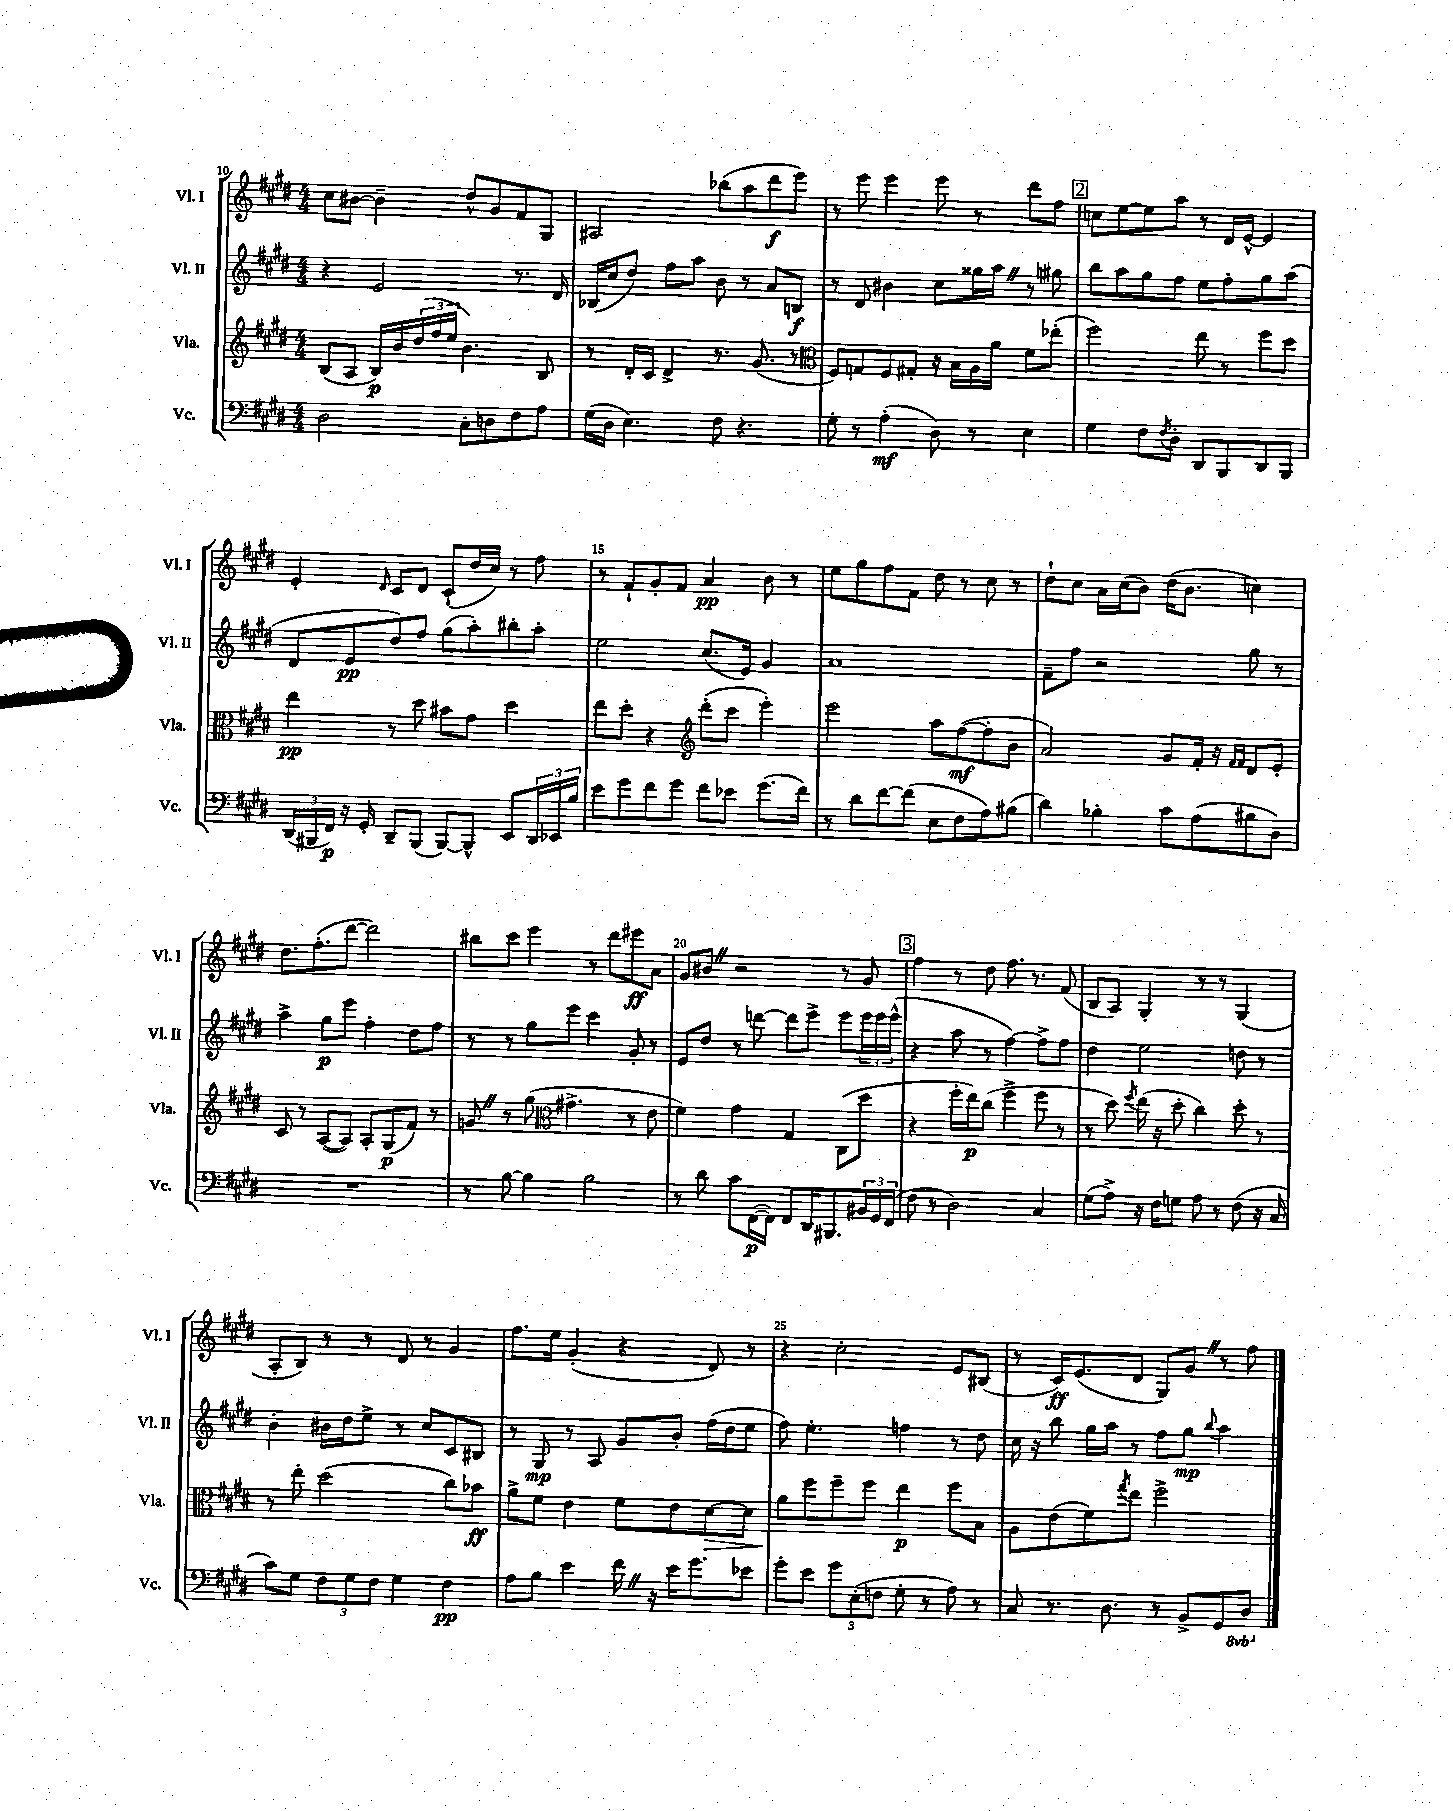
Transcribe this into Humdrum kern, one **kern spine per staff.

**kern	**dynam	**kern	**dynam	**kern	**dynam	**kern	**dynam
*part4	*part4	*part3	*part3	*part2	*part2	*part1	*part1
*staff4	*staff4	*staff3	*staff3	*staff2	*staff2	*staff1	*staff1
*I"Vc.	*	*I"Vla.	*	*I"Vl. II	*	*I"Vl. I	*
*I'Vc.	*	*I'Vla.	*	*I'Vl. II	*	*I'Vl. I	*
*clefF4	*	*clefG2	*	*clefG2	*	*clefG2	*
*k[f#c#g#d#]	*	*k[f#c#g#d#]	*	*k[f#c#g#d#]	*	*k[f#c#g#d#]	*
*M4/4	*	*M4/4	*	*M4/4	*	*M4/4	*
=10	=10	=10	=10	=10	=10	=10	=10
2D#\	.	(8B/L	.	4r	.	8cc#\L	.
.	.	8A/J	.	.	.	[8b#X\J	.
.	.	16B/LL)	p	2e/	.	4b#~\]	.
.	.	16b/	.	.	.	.	.
.	.	(24dd#/	.	.	.	.	.
.	.	24ff#/	.	.	.	.	.
.	.	24ee/JJ	.	.	.	.	.
8C#'\L	.	4.b\)	.	.	.	8dd#^^/L	.
8Dn\	.	.	.	.	.	8g#/	.
8F#\	.	.	.	8.r	.	8f#/	.
8A\J	.	8B/	.	.	.	8G#/J	.
.	.	.	.	16d#/	.	.	.
=11	=11	=11	=11	=11	=11	=11	=11
(16G#\LL	.	8r	.	(16B-X/LL	.	2A#X/	.
16D#\JJ	.	.	.	16cc#/J	.	.	.
4.E\)	.	16d#'/LL	.	8dd#/J)	.	.	.
.	.	16c#/JJ	.	.	.	.	.
.	.	4d#^/	.	8ff#\L	.	.	.
.	.	.	.	8aa\J	.	.	.
8F#\	.	8.r	.	8b\	.	(8bb-X\L	.
4.r	.	.	.	8r	.	8aa\	.
.	.	(8.g#/	.	.	.	.	.
.	.	.	.	8a/L	.	8ddd#\	f
.	.	8r	.	8Bn/J	f	8eee\J)	.
=12	=12	=12	=12	=12	=12	=12	=12
*	*	*clefC3	*	*	*	*	*
8G#'\	.	8F#/L)	.	8r	.	8r	.
8r	.	8Gn/	.	8d#/	.	8eee\	.
(4A'\	mf	8F#/	.	4b#X\	.	4eee\	.
.	.	8G#X'/J	.	.	.	.	.
8D#\)	.	16r	.	8cc#\L	.	8eee\	.
.	.	16B\LL	.	.	.	.	.
8r	.	16A\	.	16gg##X\L	.	8r	.
.	.	16a\JJ	.	16aaZ\JJ	.	.	.
4E\	.	8f#\L	.	8r	.	8ddd#\L	.
.	.	(8ee-X'\J	.	8gg#X\	.	8ff#\J	.
!!LO:REH:place=s1:t=2
=13	=13	=13	=13	=13	=13	=13	=13
4G#\	.	2ff#\)	.	8bb\L	.	8ccn\L	.
.	.	.	.	8aa\	.	[8ee\	.
8F#\L	.	.	.	8gg#\	.	8ee\]	.
8qF#/	.	.	.	.	.	.	.
8D#'\J	.	.	.	8ff#\J	.	8aa\J	.
8DD#/L	.	8ee\	.	8ee\L	.	8r	.
8BBB/	.	8r	.	8ff#'\	.	16d#/LL	.
.	.	.	.	.	.	[16e^^/JJ	.
8DD#/	.	8ff#\L	.	8gg#\	.	4e/]	.
8BBB/J	.	8dd#\J	.	(8aa\J	.	.	.
!!LO:LB:g=z
=14	=14	=14	=14	=14	=14	=14	=14
(24DD#/LL	.	4ee\	pp	8d#/L	.	4e'/	.
24BBB#X/	.	.	.	.	.	.	.
24FF#/JJ)	p	.	.	.	.	.	.
16r	.	.	.	8e/	pp	.	.
16GG#'/	.	.	.	.	.	.	.
.	.	.	.	.	.	16qqd#/	.
8DD#~/L	.	8r	.	8dd#/)	.	8c#/L	.
(8BBB#/J	.	8dd#\	.	8ff#/J	.	8d#/J	.
[8BBB#/L)	.	8b#X\L	.	(8gg#\L	.	(8c#`/L	.
8BBB#^^/J]	.	8g#\J	.	8aa'\)	.	16dd#/L	.
.	.	.	.	.	.	16cc#/JJ)	.
8EE/L	.	4dd#\	.	8bb#X'\	.	8r	.
24DD#/L	.	.	.	8aa'\J	.	8ff#\	.
24EE-X/	.	.	.	.	.	.	.
24B/JJ	.	.	.	.	.	.	.
=15	=15	=15	=15	=15	=15	=15	=15
8e\L	.	8ee\L	.	2ee\	.	8r	.
8g#\	.	8dd#'\J	.	.	.	8f#`/L	.
8f#\	.	4r	.	.	.	8g#'/	.
8g#\J	.	.	.	.	.	8f#/J	.
*	*	*clefG2	*	*	*	*	*
8f#\L	.	(8ddd#'\L	.	(8.cc#/L	.	4a/	pp
8e-X\J	.	8ccc#\J	.	.	.	.	.
.	.	.	.	16e/Jk)	.	.	.
(8.g#\L	.	4eee'\)	.	4g#/	.	8b\	.
.	.	.	.	.	.	8r	.
16f#\Jk)	.	.	.	.	.	.	.
=16	=16	=16	=16	=16	=16	=16	=16
8r	.	2eee\	.	1a	.	8ee\L	.
8d#\L	.	.	.	.	.	8gg#\	.
[8f#\	.	.	.	.	.	8ff#\	.
(8f#\J]	.	.	.	.	.	8f#\J	.
8E\L	.	8aa\L	.	.	.	8dd#\	.
8F#\	.	([8ff#\	mf	.	.	8r	.
8A\)	.	8ff#'\]	.	.	.	8cc#\	.
(8B#X\J	.	8b\J	.	.	.	8r	.
=17	=17	=17	=17	=17	=17	=17	=17
4d#\)	.	2a/)	.	8f#~\L	.	8dd#`\L	.
.	.	.	.	8ff#\J	.	8cc#\J	.
4B-X'\	.	.	.	2r	.	16a\LL	.
.	.	.	.	.	.	(16cc#\J	.
.	.	.	.	.	.	8b\J)	.
8c#\L	.	8g#/L	.	.	.	(16dd#\KL	.
.	.	.	.	.	.	8.b\J	.
(8A\	.	16f#'/Jk	.	.	.	.	.
.	.	16r	.	.	.	.	.
.	.	16qqf#/LL	.	.	.	.	.
.	.	16qqf#/JJ	.	.	.	.	.
8B#X\	.	8d#/L	.	8gg#\	.	4ccn\)	.
8D#\J)	.	8e'/J	.	8r	.	.	.
!!LO:LB:g=z
=18	=18	=18	=18	=18	=18	=18	=18
1r	.	8c#/	.	4aa^\	.	8.dd#\L	.
.	.	8r	.	.	.	.	.
.	.	.	.	.	.	(8.ff#'\	.
.	.	([8A/L	.	8gg#\L	p	.	.
.	.	8A/J])	.	8eee\J	.	[8ddd#\J	.
.	.	8A'/L	.	4ff#'\	.	2ddd#\])	.
.	.	(8G#/	p	.	.	.	.
.	.	8f#/J)	.	8dd#\L	.	.	.
.	.	8r	.	8ff#\J	.	.	.
=19	=19	=19	=19	=19	=19	=19	=19
8r	.	8gnZ/	.	8r	.	8bb#X\L	.
[8B\	.	8r	.	8r	.	8ccc#\J	.
4B\]	.	(8gg#\	.	8gg#\L	.	4eee\	.
*	*	*clefC3	*	*	*	*	*
.	.	4.g#X^\	.	8eee\J	.	.	.
2B\	.	.	.	4ccc#\	.	8r	.
.	.	.	.	.	.	8ddd#\L	.
.	.	8r	.	8g#'/	.	8eee#X\	ff
.	.	8e\	.	8r	.	8a\J	.
=20	=20	=20	=20	=20	=20	=20	=20
8r	.	4f#\)	.	8e/L	.	8g#/L	.
8d#\	.	.	.	8dd#/J	.	8b#XZ/J	.
8c#\L	.	4g#\	.	8r	.	2r	.
([16FF#\L	p	.	.	[8dddn\	.	.	.
16FF#\JJ])	.	.	.	.	.	.	.
8FF#/L	.	4G#/	.	8ddd\L]	.	.	.
16DD#/K	.	.	.	8eee^\J	.	.	.
8.BBB#X/	.	.	.	.	.	.	.
.	.	(8C#\L	.	8eee\L	.	8r	.
24BB#X/L	.	8dd#\J	.	24eee\L	.	8g#/	.
24GG#/	.	.	.	24eee\	.	.	.
(24FF#/JJ	.	.	.	(24eee^^\JJ	.	.	.
!!LO:REH:place=s1:t=3
=21	=21	=21	=21	=21	=21	=21	=21
8F#\	.	4r	.	4r	.	4ff#\	.
8r	.	.	.	.	.	.	.
2D#\)	.	16ff#'\LL	.	8aa\	.	8r	.
.	.	16ee\J)	p	.	.	.	.
.	.	(8cc#\J	.	8r	.	8dd#\	.
.	.	4ff#^\	.	[4ff#\)	.	8.ff#\	.
.	.	.	.	.	.	8.r	.
4C#/	.	8ff#\	.	8ff#^\L]	.	.	.
.	.	8r	.	8ff#\J	.	(8f#/	.
=22	=22	=22	=22	=22	=22	=22	=22
(8G#\L	.	8r	.	4dd#\	.	8B/L	.
8A^\J)	.	8dd#\)	.	.	.	8A/J)	.
.	.	8qff#/	.	.	.	.	.
16r	.	(16ee\	.	2ee\	.	4G#'/	.
16F#\KL	.	16r	.	.	.	.	.
8Gn\J	.	8dd#'\	.	.	.	.	.
8A\	.	4cc#\)	.	.	.	8r	.
8r	.	.	.	.	.	8r	.
(8F#\	.	8dd#'\	.	8ddn\	.	(4G#/	.
16r	.	8r	.	8r	.	.	.
16C#/	.	.	.	.	.	.	.
!!LO:LB:g=z
=23	=23	=23	=23	=23	=23	=23	=23
8c#\L)	.	8r	.	4b'\	.	8A'/L	.
8G#\J	.	8ee'\	.	.	.	8B/J)	.
12F#\L	.	(2dd#\	.	16b#X\LL	.	8r	.
.	.	.	.	16dd#\J	.	.	.
12G#\	.	.	.	.	.	.	.
.	.	.	.	8ee^\J	.	8r	.
12F#\J	.	.	.	.	.	.	.
4G#\	.	.	.	8r	.	8d#/	.
.	.	.	.	8cc#/L	.	8r	.
4F#\	pp	8cc#\L)	.	8c#/	.	4g#/	.
.	.	8b-X\J	ff	8B#X/J	.	.	.
=24	=24	=24	=24	=24	=24	=24	=24
8A\L	.	8a^\L	.	8r	.	8.ff#\L	.
8B\J	.	8f#\J	.	8G#/	mp	.	.
.	.	.	.	.	.	16ee\Jk	.
4e\	.	4e\	.	8r	.	(4g#'/	.
.	.	.	.	8A/	.	.	.
16f#Z\	.	8f#\L	.	8g#/L	.	4r	.
16r	.	.	.	.	.	.	.
16e\KL	.	8e\	.	8b'/J	.	.	.
8.g#\	.	.	.	.	.	.	.
!	!	!	!LO:HP:b	!	!	!	!
.	.	[8d#\	>	(16ff#\LL	.	8d#/)	.
.	.	.	.	16dd#\J	.	.	.
8e-X\J	.	8d#\J]	.	8ee\J	.	8r	.
=25	=25	=25	=25	=25	=25	=25	=25
8g#'\L	.	8a\L	.	8ff#\)	.	4r	.
8e\J	.	8ff#\	]	4.ee'\	.	.	.
12g#\L	.	8ff#~\	.	.	.	2cc#'\	.
(12E'\	.	.	.	.	.	.	.
.	.	8ff#\J	.	.	.	.	.
12Fn\J	.	.	.	.	.	.	.
8G#'\	.	4ee\	p	4ffn\	.	.	.
8r	.	.	.	.	.	.	.
8A\)	.	8ff#\L	.	8r	.	8e/L	.
8r	.	8B\J	.	8dd#\	.	(8B#X/J	.
=26	=26	=26	=26	=26	=26	=26	=26
8C#/	.	8A\L	.	16cc#\	.	8r	.
.	.	.	.	16r	.	.	.
8.r	.	(8e\	.	8bb\	.	16c#/KL)	ff
.	.	.	.	.	.	(8.e/	.
.	.	8f#\)	.	16gg#\LL	.	.	.
8.D#\	.	.	.	16aa\JJ	.	.	.
.	.	8qgg#/	.	.	.	.	.
.	.	8ee\J	.	8r	.	8d#/J	.
8r	.	2ff#^\	.	8ff#\L	.	8G#/L)	.
8BB^/L	.	.	.	8gg#\J	mp	8g#Z/J	.
.	.	.	.	8qqbb/	.	.	.
8GG#/	.	.	.	4aa\	.	8r	.
*8ba	*	*	*	*	*	*	*
8DD#/J	.	.	.	.	.	8ff#\	.
*X8ba	*	*	*	*	*	*	*
==	==	==	==	==	==	==	==
*-	*-	*-	*-	*-	*-	*-	*-
